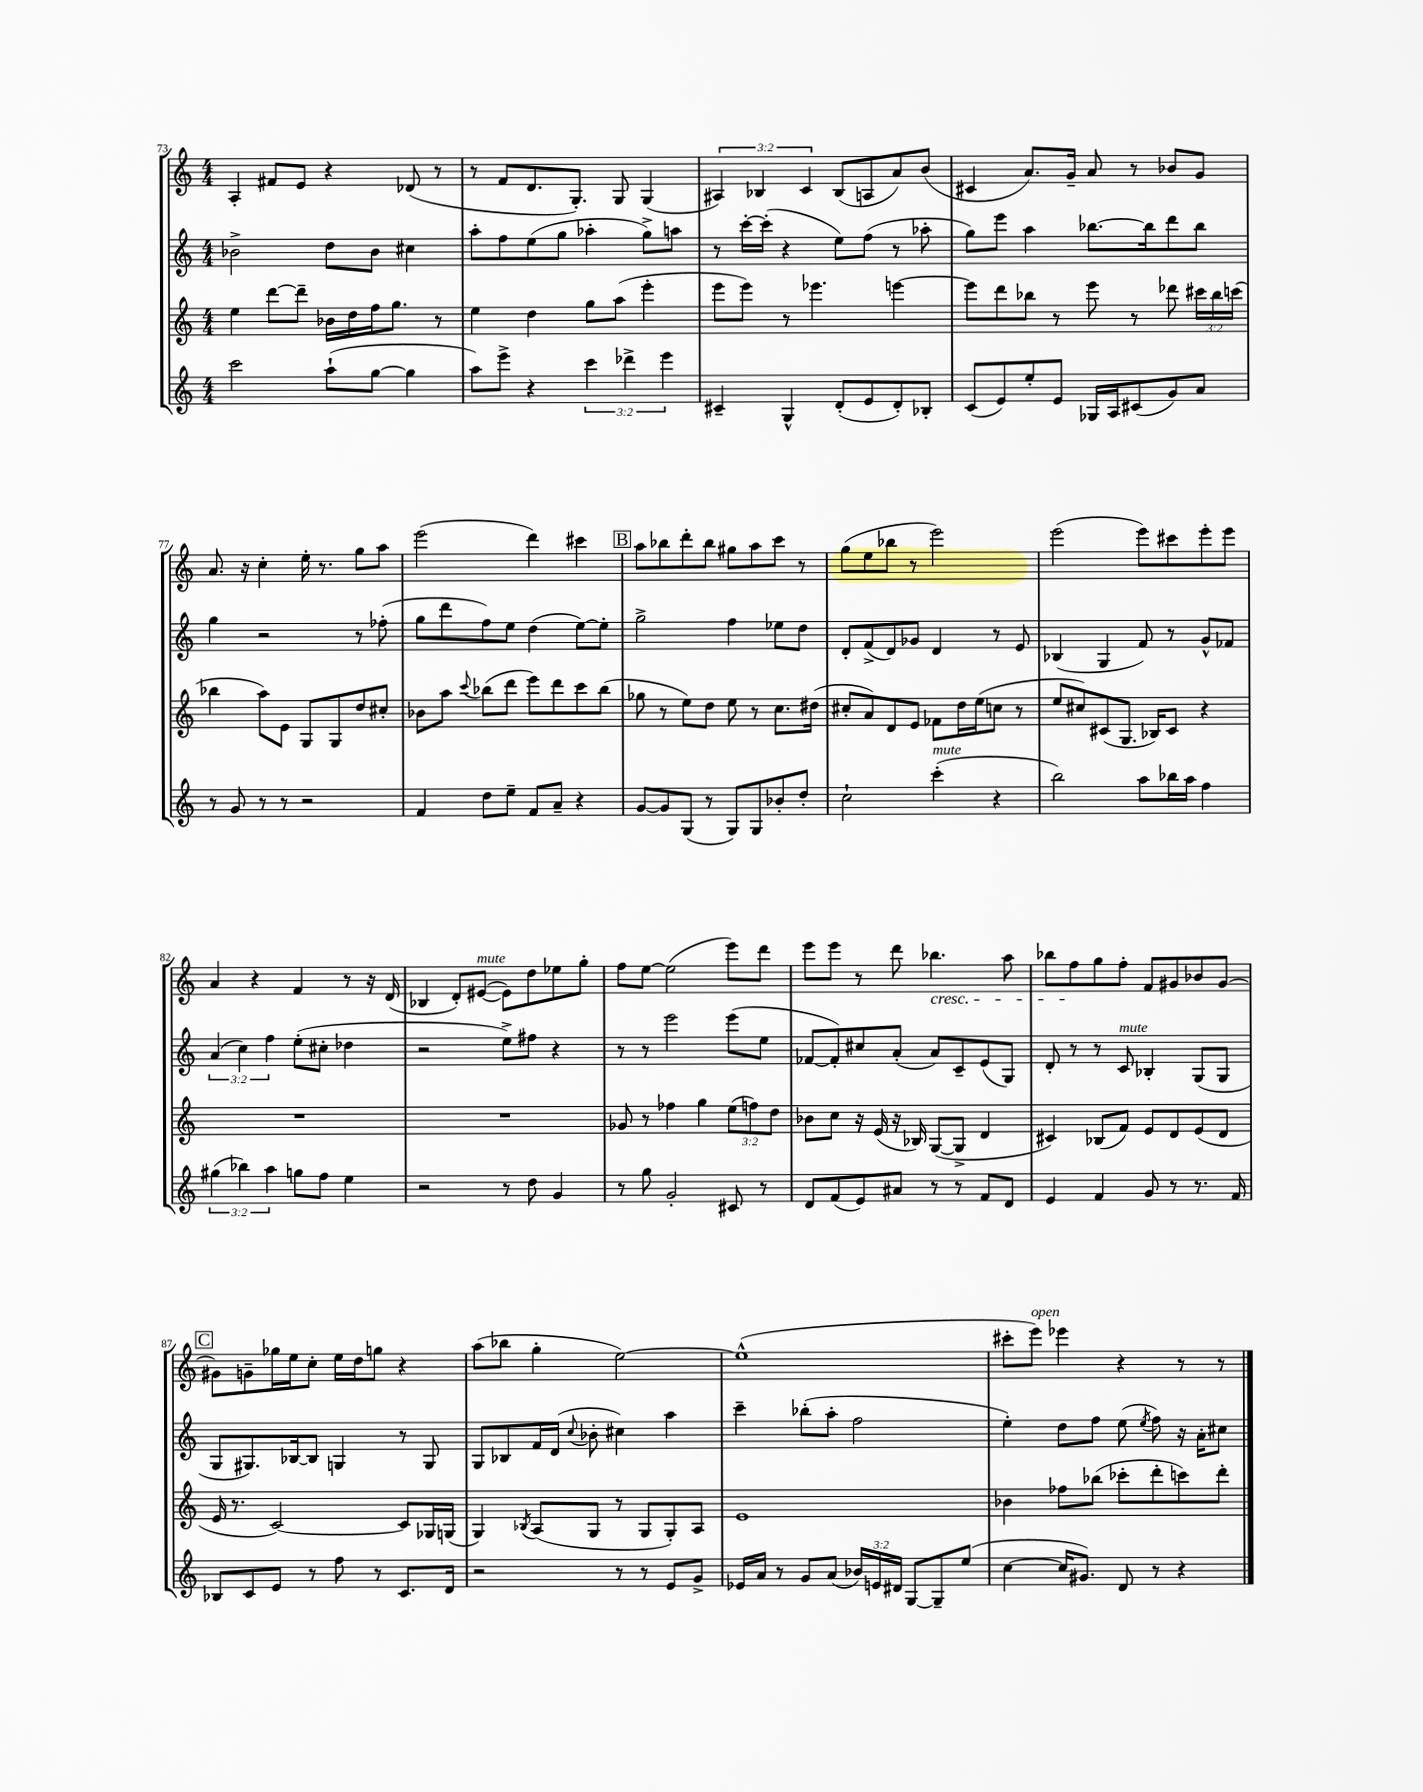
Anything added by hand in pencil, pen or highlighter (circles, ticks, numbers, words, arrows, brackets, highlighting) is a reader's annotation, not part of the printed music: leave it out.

**kern	**kern	**kern	**kern
*part4	*part3	*part2	*part1
*staff4	*staff3	*staff2	*staff1
*clefG2	*clefG2	*clefG2	*clefG2
*k[]	*k[]	*k[]	*k[]
*M4/4	*M4/4	*M4/4	*M4/4
=73	=73	=73	=73
2ccc\	4ee\	2b-X^\	4A'/
.	[8ddd\L	.	8f#X/L
.	8ddd~\J]	.	8e/J
(8aa`\L	16b-X\LL	8dd\L	4r
.	16dd\	.	.
[8gg\J	16ff\J	8b-\J	.
.	8.gg\J	.	.
4gg\]	.	4cc#X\	(8d-X/
.	8r	.	8r
=74	=74	=74	=74
8aa\L)	4ee\	8aa'\L	8r
8eee^\J	.	8ff\	8f/L
4r	4dd\	(8ee\	8.d/
.	.	8gg\J	.
.	.	.	8.G'/J)
6ccc\	8gg\L	4aa-X'\	.
.	(8aa\J	.	8G/
6ddd-X^\	.	.	.
.	4eee'\	8gg^\L)	(4G/
6eee\	.	.	.
.	.	8aan\J	.
=75	=75	=75	=75
4c#X~/	8eee\L	8r	6A#X/)
.	8eee\J)	[16ccc'\LL	.
.	.	.	6B-X/
.	.	(16ccc'\JJ]	.
4G^^/	8r	4r	.
.	.	.	6c/
.	4.eee-X\	.	.
(8d'/L	.	8ee\L)	(8B-/L
8e/	.	(8ff\J	8An/
8d'/)	[4eeen\	8r	8a/)
8B-X'/J	.	8aa-X'\	(8b/J
=76	=76	=76	=76
(8c/L	8eee\L]	8gg\L)	4c#X/
8e/)	8ddd\	8eee\J	.
8ee'/	8bb-X\J	4aa\	8.a/L)
8e/J	8r	.	.
.	.	.	16g~/Jk
16G-X/LL	8eee\	[8.bb-X\L	8a/
16A/J	.	.	.
(8c#X/	8r	.	8r
.	.	16bb-\k]	.
8g/)	8ddd-X\	8ddd\	8b-X/L
8a/J	24ccc#X\LL	8bb-\J	8g/J
.	24bb-\	.	.
.	(24cccn\JJ	.	.
!!LO:LB:g=z
=77	=77	=77	=77
8r	4bb-X\	4gg\	8.a/
8g/	.	.	.
.	.	.	16r
8r	8aa\L)	2r	4cc'\
8r	8e\J	.	.
2r	8G/L	.	16ee'\
.	.	.	8.r
.	8G/	.	.
.	8dd/	8r	8gg\L
.	8cc#X'/J	(8ff-X'\	8aa\J
=78	=78	=78	=78
4f/	8b-X\L	8gg\L	(2eee\
.	8aa\J	8ddd\	.
.	8qqccc/	.	.
8dd\L	(8bb-X\L	8ff\)	.
8ee~\J	8ddd\J	8ee\J	.
8f/L	8eee\L)	(4dd\	4ddd\)
8a~/J	8ddd\	.	.
4r	8ccc\	[8ee\L)	4ccc#X\
.	(8bb-\J	8ee'\J]	.
!!LO:REH:place=s1:t=B
=79	=79	=79	=79
[8g/L	8gg-X\	2gg^\	8aa\L
8g/]	8r	.	8bb-X\
(8G/J	8ee\L)	.	8ddd'\
8r	8dd\J	.	8bb-\J
8G/L)	8ee\	4ff\	8gg#X\L
8G/	8r	.	8aa\
8b-X'/	8.cc\L	8ee-X\L	8ccc\J
8dd'/J	.	8dd\J	8r
.	(16dd#X\Jk	.	.
=80	=80	=80	=80
2cc`\	8cc#X'/L	8d'/L	(8gg\L
.	8a/)	(8f^/	8ee\
.	8d/	8d/)	8bb-X\J
.	8e/J	8g-X/J	8r
!LO:TX:a:i:t=mute	!	!	!
(4ccc'\	8f-X\L	4d/	2eee\)
.	16dd\L	.	.
.	(16ee\J	.	.
4r	8ccn\J	8r	.
.	8r	8e/	.
=81	=81	=81	=81
2bb\)	8ee/L	(4B-X/	(2eee\
.	8cc#X/)	.	.
.	(8c#X/	4G/	.
.	8.G/J	.	.
8aa\L	.	8f/)	8eee\L)
.	16B-X/KL)	.	.
16bb-X\L	8c#/J	8r	8ccc#X\
16aa\JJ	.	.	.
4ff\	4r	8g^^/L	8eee'\
.	.	8f-X/J	8eee\J
!!LO:LB:g=z
=82	=82	=82	=82
(6gg#X\	1r	(6a/	4a/
6bb-X\)	.	6cc\)	.
.	.	.	4r
6aa\	.	6ff\	.
8ggn\L	.	(8ee'\L	4f/
8ff\J	.	8cc#X'\J	.
4ee\	.	4dd-X\	8r
.	.	.	16r
.	.	.	(16d/
=83	=83	=83	=83
2r	1r	2r	4B-X/
.	.	.	8d'/L)
!	!	!	!LO:TX:a:i:t=mute
.	.	.	([8e#X/J
8r	.	8ee^\L)	8e#\L])
8dd\	.	8ff#X\J	8dd\
4g/	.	4r	8ee-X\
.	.	.	8gg'\J
=84	=84	=84	=84
8r	8g-X/	8r	8ff\L
8gg\	8r	8r	[8ee\J
2g'/	4ff-X\	2eee\	(2ee\]
.	4gg\	.	.
8c#X/	(12ee\L	(8eee\L	8eee\L)
.	12ffn\)	.	.
8r	.	8ee\J	8ddd\J
.	12dd\J	.	.
=85	=85	=85	=85
8d/L	8b-X\L	[8f-X/L	8eee\L
(8f/	8cc\J	8f-'/])	8eee\J
8e/)	16r	8cc#X/	8r
.	(16e/	.	.
8a#X/J	16r	(8a'/J	8ddd\
.	16B-X/)	.	.
!	!	!	!LO:TX:b:i:t=cresc.
8r	([8G/L	8a/L)	4.bb-X\
8r	8G^/J]	8c~/	.
8f/L	4d/	(8e/	.
8d/J	.	8G/J)	8aa\
=86	=86	=86	=86
4e/	4c#X/)	8d'/	8bb-X\L
.	.	8r	8ff\
4f/	(8B-X/L	8r	8gg\
!	!	!LO:TX:a:i:t=mute	!
.	8f/J)	8c/	8ff'\J
8g/	8e/L	4B-X'/	8f/L
8r	8d/	.	8g#X/
8.r	(8e/	(8G/L	8b-X/
.	8d/J	8G/J	[8g#/J
16f/	.	.	.
!!LO:LB:g=z
!!LO:REH:place=s1:t=C
=87	=87	=87	=87
8B-X/L	16e/	8G/L	8g#X\L]
.	8.r	.	.
8c/	.	8.G#X/)	8gn~\
8e/J	[2c/)	.	16gg-X\L
.	.	[16B-X/k	16ee\J
8r	.	8B-/J]	8cc'\J
8ff\	.	4Gn/	16ee\LL
.	.	.	16dd\J
8r	.	.	8ggn\J
8.c/L	8c/L]	8r	4r
.	16G-X/L	8G/	.
16d/Jk	(16Gn/JJ	.	.
=88	=88	=88	=88
2r	4G/)	8G/L	(8aa\L
.	.	8B-X/	8bb-X\J
.	8qB-X/	.	.
.	(8A/L	16f/L	4gg'\
.	.	(16d/JJ	.
.	.	8qqcc/	.
.	8G/J	8b-X'\	.
8r	8r	4cc#X\)	[2ee\)
8r	8G/L	.	.
8e/L	8G'/)	4aa\	.
8g^/J	8A/J	.	.
=89	=89	=89	=89
16e-X/LL	1e	4ccc~\	(1ee^^]
16a/JJ	.	.	.
8r	.	.	.
8g/L	.	(8bb-X'\L	.
(8a/J	.	8aa'\J	.
24b-X/LL)	.	2ff\	.
24en/	.	.	.
24d#X/JJ	.	.	.
[8G/L	.	.	.
8G~/]	.	.	.
(8ee/J	.	.	.
=90	=90	=90	=90
[4cc\	4b-X\	4ee'\)	8ccc#X'\L
!	!	!	!LO:TX:a:i:t=open
.	.	.	8eee\J)
16cc/KL]	8ff-X\L	8dd\L	4eee-X\
8.g#X/J)	.	.	.
.	(8bb-X\J	8ff\J	.
8d/	8ccc-X'\L	(8ee\	4r
.	.	8qee/	.
8r	8ddd'\	8ff\)	.
4r	8cccn\)	16r	8r
.	.	16a'\KL	.
.	8ddd'\J	8cc#X\J	8r
==	==	==	==
*-	*-	*-	*-
